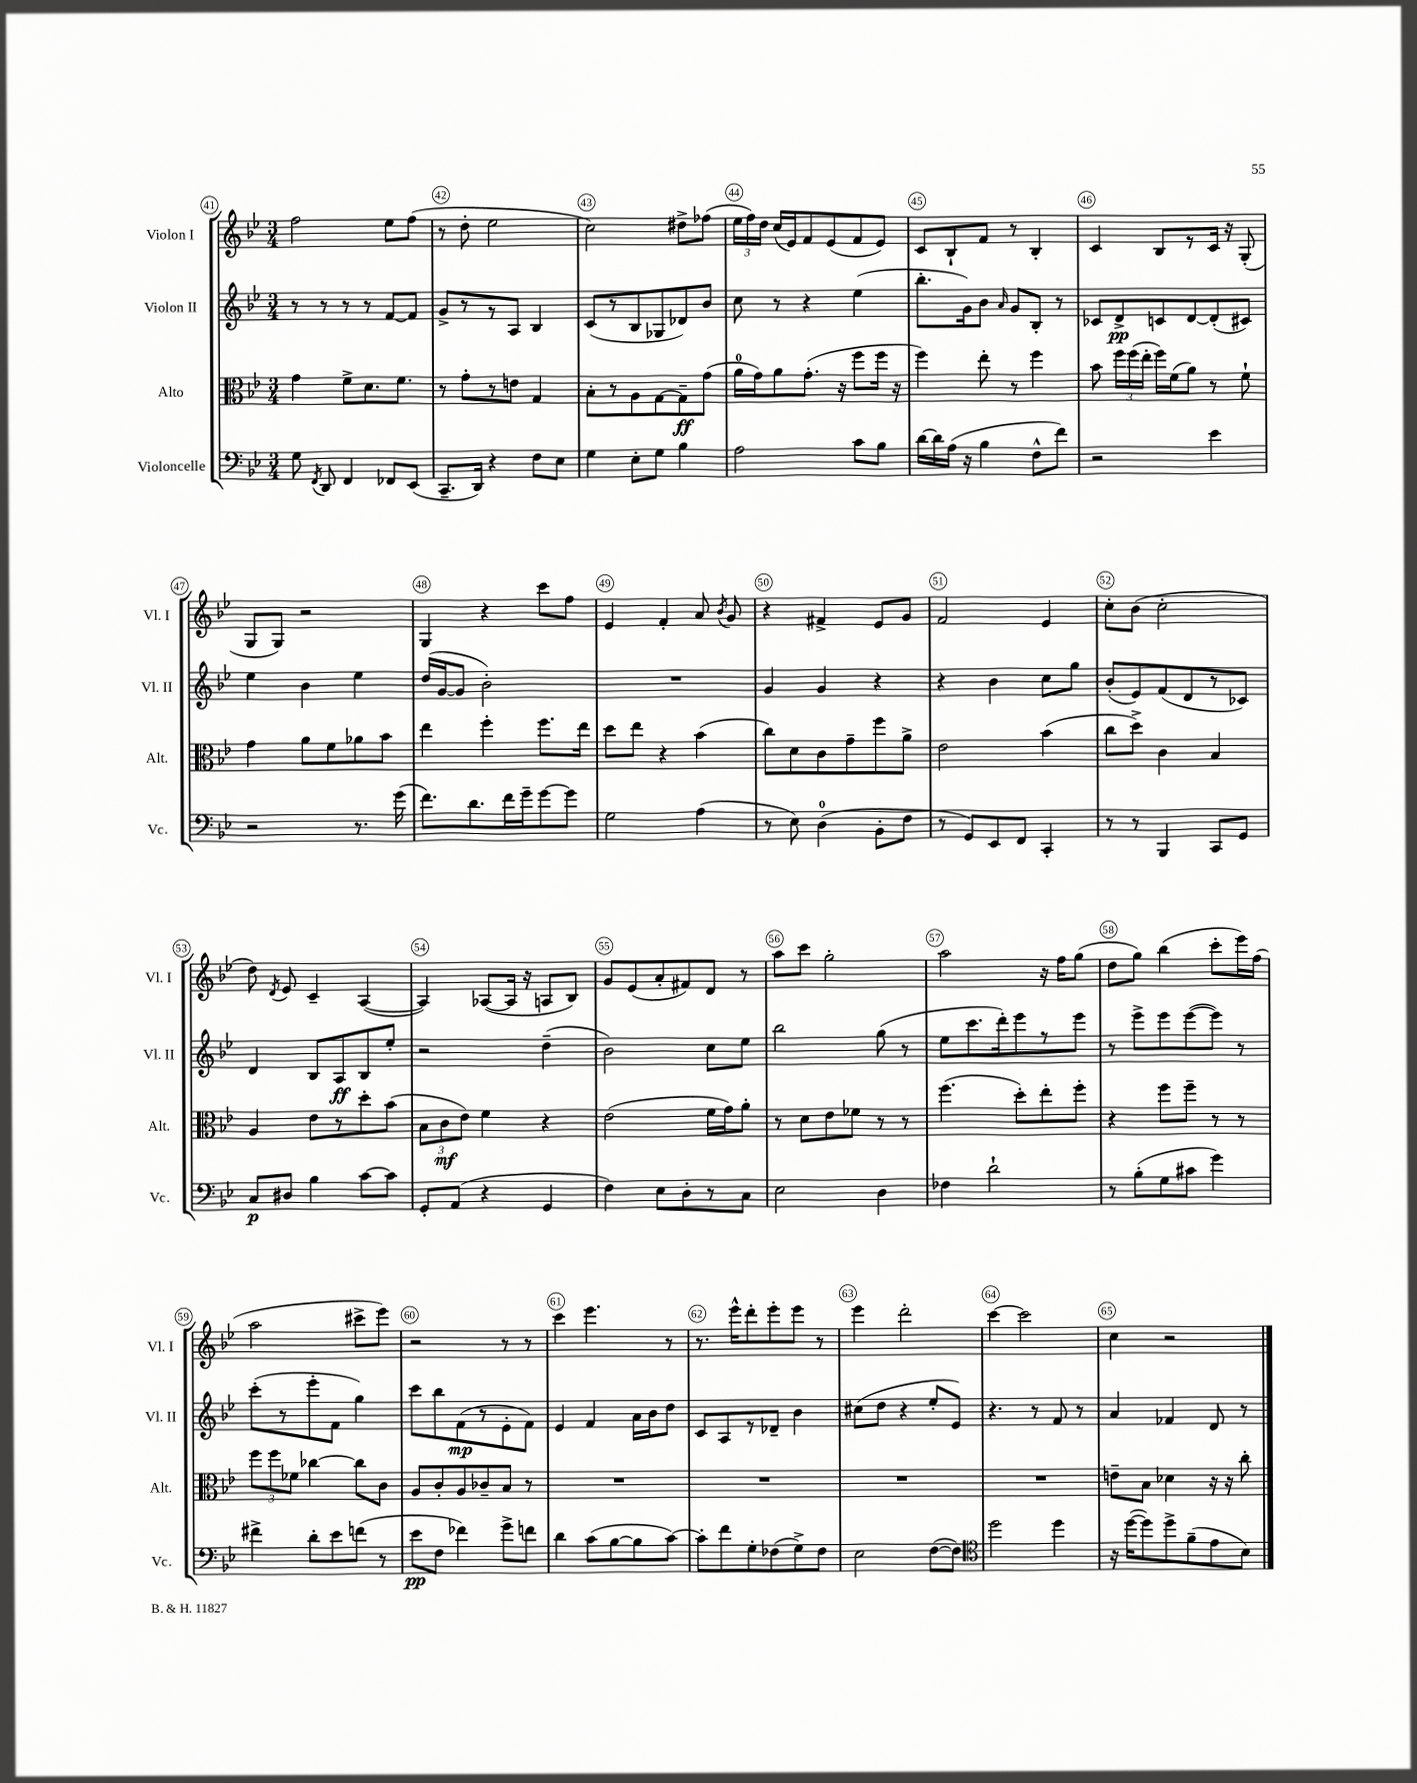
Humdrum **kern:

**kern	**kern	**kern	**kern
*staff4	*staff3	*staff2	*staff1
*clefF4	*clefC3	*clefG2	*clefG2
*k[b-e-]	*k[b-e-]	*k[b-e-]	*k[b-e-]
*M3/4	*M3/4	*M3/4	*M3/4
8G\	4g\	8r	2ff\
8qFF/	.	.	.
8DD/	.	8r	.
4FF/	8f^\L	8r	.
.	8.d\	8r	.
8FF-/L	.	[8f/L	8ee-\L
.	8.f\J	.	.
(8EE-/J	.	8f/]J	(8ff\J
=	=	=	=
8.CC~/L	8r	8g^/L	8r
.	8g'\L	8r	8dd'\
16DD/Jk)	.	.	.
4r	8r	8r	2ee-\
.	8e\J	8A/J	.
8F\L	4G/	4B-/	.
8E-\J	.	.	.
=	=	=	=
4G\	8B-'\L	(8c/L	2cc\)
.	8r	8r	.
8E-'\L	8A\	8B-/	.
8G\J	[8G\	8G-/	.
4B-\	8G~\]	8d-/)	8dd#^\L
.	(8g\J	8b-/J	(8ff-\J
=	=	=	=
2A\	16a\LL	8cc\	24ee-\LL
.	.	.	24ff\)
.	16g\J)	.	.
.	.	.	24dd\JJ
.	8a\	8r	(16cc/LL
.	.	.	16e-/J)
.	(8.g'\J	4r	8f/
.	.	.	(8e-/
.	16r	.	.
8c\L	8ff\L	(4ee-\	8f/
8B-\J	16ff\Jk	.	8e-/J)
.	16r	.	.
=	=	=	=
[16d\LL	4ff\)	8.bb-'\L	8c/L
16d\]	.	.	.
(16A\JJ	.	.	8B-`/
16r	.	16g\k)	.
4B-\	8ee-'\	8b-\J	8f/J
.	.	16qqa/	.
.	8r	8g/L	8r
8F^^\L	4ff\	8B-'/J	4B-'/
8f\J)	.	8r	.
=	=	=	=
2r	8b-\	8c-/L	4c/
.	24ff\LL	8d^/	.
.	(24ff\	.	.
.	24ee-'\JJ	.	.
.	16ff\LL)	8c/	8B-/L
.	(16f\J	.	.
.	8a\J)	[8d/	8r
4e-\	8r	(8d'/]	16c/Jk
.	.	.	16r
.	8f`\	8c#/J)	(8G'/
=	=	=	=
2r	4g\	4ee-\	8G/L
.	.	.	8G/J)
.	8a\L	4b-\	2r
.	8f\	.	.
8.r	8a-\	4ee-\	.
.	8b-\J	.	.
(16g\	.	.	.
=	=	=	=
8.f\L)	4ee-\	(16dd/LL	4G/
.	.	[16g/J	.
.	.	8g/]J	.
8.d\	.	.	.
.	4ff'\	2b-'\)	4r
16f\L	.	.	.
16g~\J	.	.	.
[8g\	8.ff\L	.	8ccc\L
8g\]J	.	.	8ff\J
.	16ee-\Jk	.	.
=	=	=	=
2G\	8dd\L	2.r	4e-/
.	8ee-\J	.	.
.	4r	.	4f'/
(4A\	(4b-\	.	8a/
.	.	.	8qb-/
.	.	.	8g/
=	=	=	=
8r	8cc\L)	4g/	4r
8E-\)	8d\	.	.
(4D\	8c\	4g/	4f#^/
.	8g~\	.	.
8BB-'\L	8ff\	4r	8e-/L
8F\J	8a^\J	.	8g/J
=	=	=	=
8r	2e-\	4r	2f/
8GG/L)	.	.	.
8EE-/	.	4b-\	.
8FF/J	.	.	.
4CC'/	(4b-\	8cc\L	4e-/
.	.	8gg\J	.
=	=	=	=
8r	8cc\L	(8b-'/L	8cc'\L
8r	8dd^\J)	8e-/)	(8b-\J
4BBB-/	4c\	(8f/	2cc'\
.	.	8d/	.
8CC/L	4B-/	8r	.
8GG/J	.	8c-/J)	.
=	=	=	=
8C/L	4A/	4d/	8dd\)
.	.	.	8qd/
8D#/J	.	.	8e-/
4B-\	8e-\L	8B-/L	4c~/
.	8r	8A/	.
[8c\L	8dd'\	8B-/	([4A/
8c\]J	(8b-\J	8ee-'/J	.
=	=	=	=
8GG'/L	12B-\L	2r	4A/])
.	12c\	.	.
(8AA/J	.	.	.
.	12e-\J)	.	.
4r	4f\	.	([8A-/L
.	.	.	16A-/]Jk
.	.	.	16r
4GG/	4r	(4dd~\	8A/L
.	.	.	8B-/J)
=	=	=	=
4F\)	(2e-\	2b-\)	8g/L
.	.	.	(8e-/
8E-\L	.	.	8a'/
8D'\	.	.	8f#/)
8r	16f\LL	8cc\L	8d/J
.	16g\J)	.	.
8C\J	8a'\J	8ee-\J	8r
=	=	=	=
2E-\	8r	2bb-\	8aa\L
.	8d\L	.	8ccc\J
.	8e-\	.	2gg'\
.	8f-\J	.	.
4D\	8r	(8gg\	.
.	8r	8r	.
=	=	=	=
4F-\	(4.ff\	8ee-\L	2aa\
.	.	8.ccc\	.
2d`\	.	.	.
.	.	16ddd'\k)	.
.	8dd'\L)	8eee-\	.
.	8ee-'\	8r	16r
.	.	.	16ff\LK
.	8ff'\J	8eee-\J	(8gg\J
=	=	=	=
8r	4r	8r	8dd\L
(8B-'\L	.	8eee-^\L	8gg\J)
8G\	8ff\L	8eee-\	(4bb-\
8c#\J	8ff~\J	([8eee-\	.
4g\)	8r	8eee-\]J)	8ccc'\L
.	8r	8r	16eee-\L)
.	.	.	(16ff\JJ
=	=	=	=
4f#^\	12ff\L	(8ccc'\L	2aa\
.	12ff\	.	.
.	.	8r	.
.	12f-\J	.	.
8d'\L	[4cc-\	8eee-'\	.
8e-\	.	8f\J	.
(8f\J	8cc-\]L	4gg\)	8ccc#^\L
8r	8c\J	.	8eee-\J)
=	=	=	=
8e-\L	8A/L	8ccc\L	2r
8F\J	8c'/	8bb-\	.
4f-\)	8A/	(8f\	.
.	8c-~/	8r	.
8g^\L	8B-/J	8e-'\	8r
8f\J	8r	8f\J)	8r
=	=	=	=
4d\	2.r	4e-/	4ccc\
(8c\L	.	4f/	4.eee-\
[8B-\	.	.	.
8B-\]	.	16a\LL	.
.	.	16b-\J	.
[8c\J)	.	8dd\J	8r
=	=	=	=
8c'\]L	2.r	8c/L	8.r
8f\	.	8A/	.
.	.	.	16eee-^^\LK
8G'\	.	8r	8ddd'\
(8F-\	.	8d-~/J	8eee-'\
8G^\)	.	4b-\	8eee-\J
8F-\J	.	.	8r
=	=	=	=
2E-\	2.r	(8cc#\L	4eee-\
.	.	8dd\J	.
.	.	4r	2ddd'\
([8F\L	.	8ee-'/L	.
8F\]J)	.	8e-/J)	.
=	=	=	=
*clefC4	*	*	*
2dd\	2.r	4.r	[4ccc\
.	.	.	2ccc\]
.	.	8r	.
4dd\	.	8f/	.
.	.	8r	.
=	=	=	=
16r	8e~\L	4a/	4cc\
([16dd\LK	.	.	.
8dd\])	8B-\J	.	.
8dd^\	4d-\	4f-/	2r
(8f~\	.	.	.
8e-\	16r	8d/	.
.	16r	.	.
8B-\J)	8cc'\	8r	.
==	==	==	==
*-	*-	*-	*-
